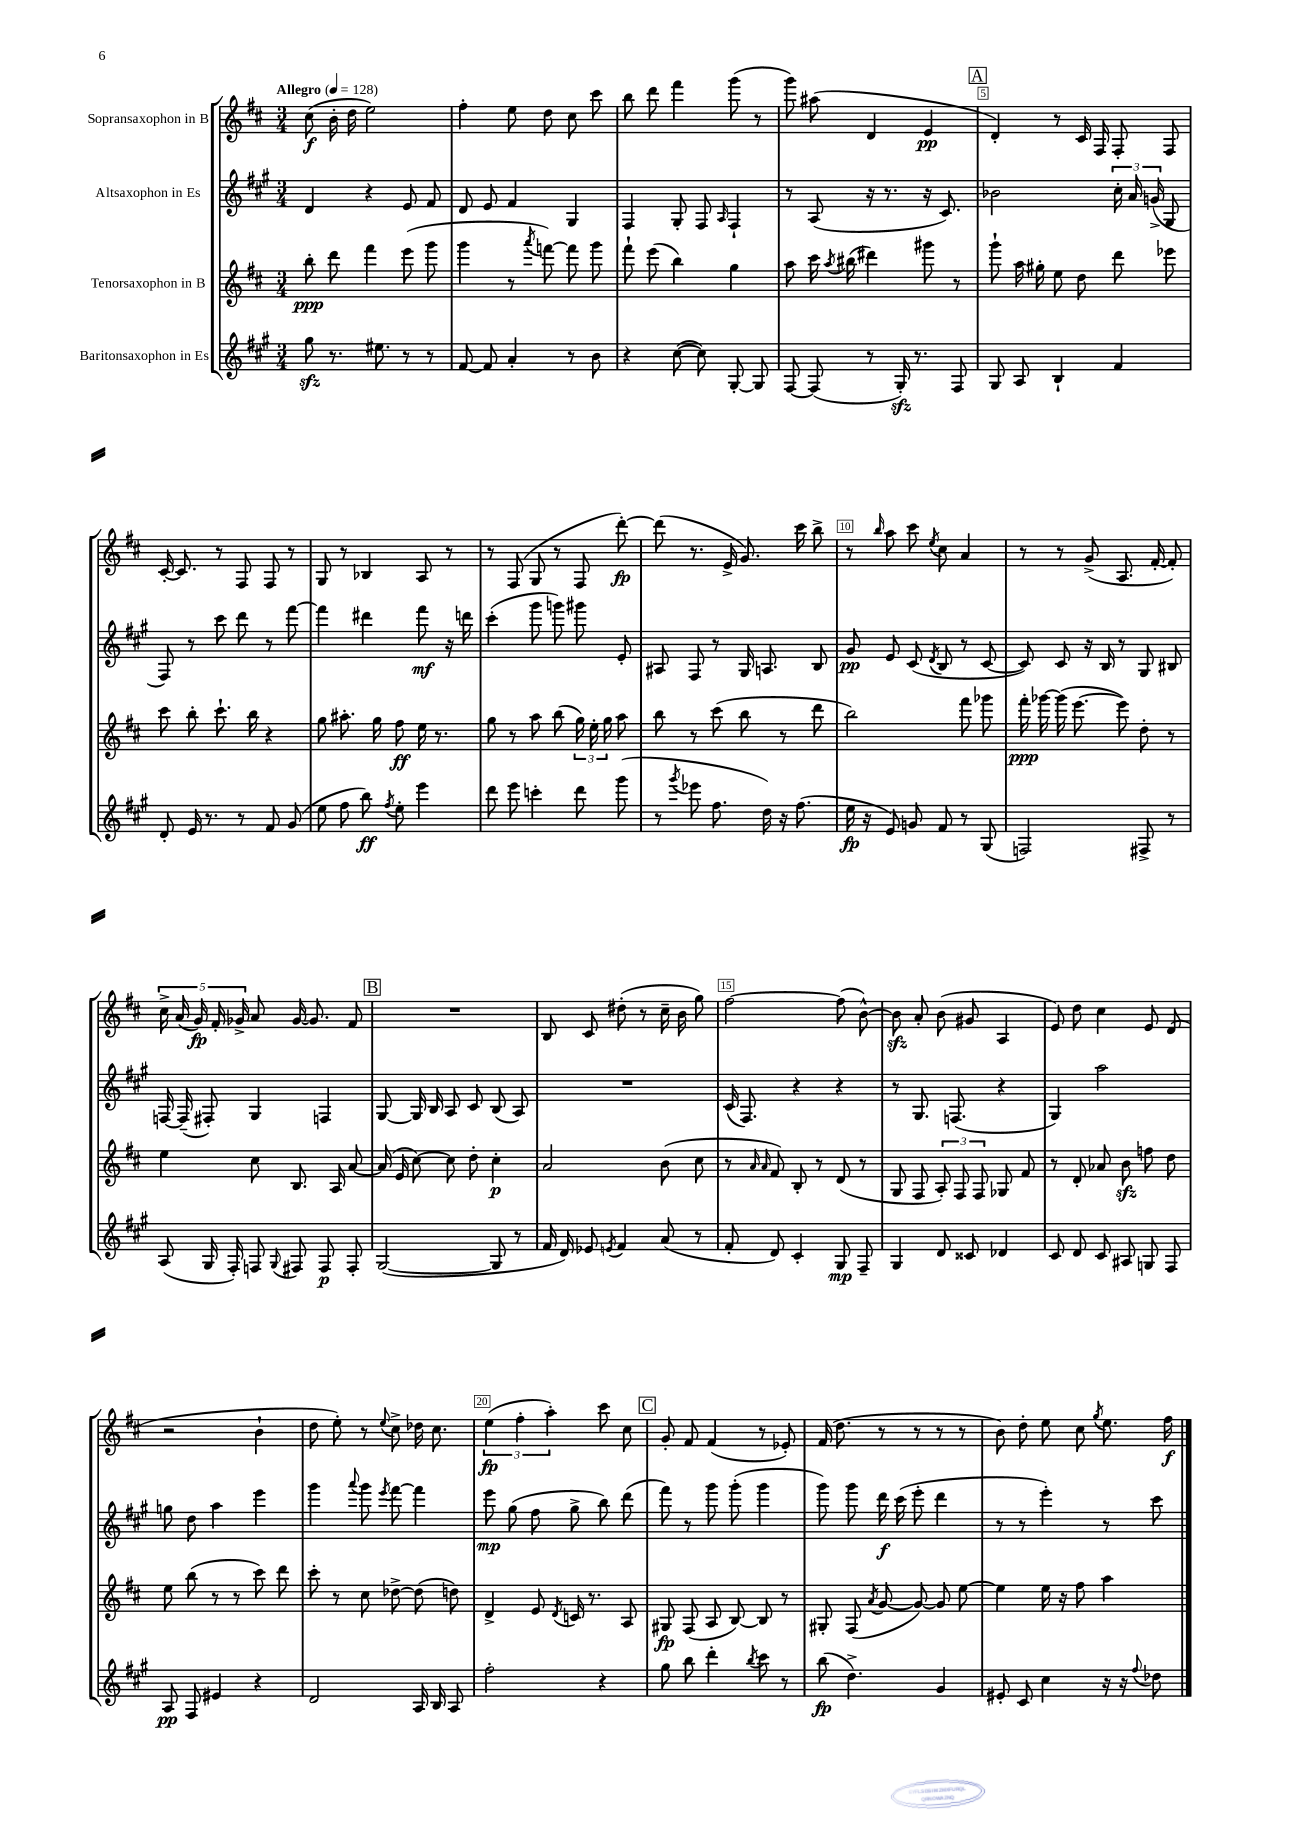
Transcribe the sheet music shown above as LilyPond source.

<<
\new StaffGroup <<
\new Staff = "s0" \with { instrumentName = "Sopransaxophon in B" } {
    \clef treble \key d \major \numericTimeSignature \time 3/4 \tempo "Allegro" 4 = 128
    \autoBeamOff cis''8\f( b'16-. d''16 e''2) |
    fis''4-. e''8 d''8 cis''8 cis'''8 |
    b''8 d'''8 fis'''4 g'''8( r8 |
    g'''8) ais''8( d'4 e'4\pp |
    \mark \markup { \box "A" } d'4-.) r8 cis'16 fis16 fis8-. fis8 |
    cis'16~-. cis'8. r8 fis8 fis8 r8 |
    g8 r8 bes4 a8 r8 |
    r8 fis8( g8 r8 fis8 d'''8~-.\fp) |
    d'''8( r8. e'16-> g'8.) cis'''16 b''8-> |
    r8 \grace { b''16 } a''8 cis'''8 \acciaccatura { e''8 } cis''8 a'4 |
    r8 r8 g'8->( a8. fis'16~-. fis'8-.) |
    \tuplet 5/4 { cis''16-> a'16( g'16\fp) fis'16-. ges'16-> } a'8 ges'16~ ges'8. fis'8 |
    \mark \markup { \box "B" } R2. |
    b8 cis'8 dis''8-.( r8 cis''16-- b'16 g''8) |
    fis''2~ fis''8( b'8~-^) |
    b'8\sfz a'8-. b'8( gis'8 a4 |
    e'8) d''8 cis''4 e'8 d'8( |
    r2 b'4-! |
    d''8 e''8-.) r8 \appoggiatura { e''8 } cis''8-> des''16 cis''8. |
    \tuplet 3/2 { e''4\fp( fis''4-. a''4-.) } cis'''8 cis''8 |
    \mark \markup { \box "C" } g'8-. fis'8 fis'4( r8 ees'8-.) |
    fis'16( d''8. r8 r8 r8 r8 |
    b'8) d''8-. e''8 cis''8 \acciaccatura { g''8 } e''8. fis''16\f \bar "|." |
}
\new Staff = "s1" \with { instrumentName = "Altsaxophon in Es" } {
    \clef treble \key a \major \numericTimeSignature \time 3/4
    \autoBeamOff d'4 r4 e'8 fis'8 |
    d'8 e'8 fis'4 gis4 |
    fis4 gis8-. fis8 \grace { a16 } fis4-! |
    r8 a8( r16 r8. r16 cis'8.) |
    \mark \markup { \box "A" } bes'2 \tuplet 3/2 { cis''16-. a'16 g'16->( } gis8 |
    fis8) r8 cis'''8 d'''8 r8 fis'''8~ |
    fis'''4 dis'''4 fis'''8\mf r16 d'''16 |
    cis'''4-.( gis'''8 g'''8) gis'''8 e'8-. |
    ais8 fis8 r8 gis16 a8. b8 |
    gis'8\pp e'8 cis'8( \acciaccatura { d'8 } b8 r8 cis'8~ |
    cis'8) cis'8 r16 b16 r8 gis8 bis8 |
    f16~ f16--( fis8-.) gis4 f4 |
    \mark \markup { \box "B" } gis8~ gis16 b16 a8 cis'8 b8( a8) |
    R2. |
    cis'16( fis8.) r4 r4 |
    r8 gis8. f8.( r4 |
    gis4) a''2 |
    g''8 d''8 a''4 e'''4 |
    gis'''4 \appoggiatura { a'''8 } gis'''8 \acciaccatura { e'''8 } fis'''8~ fis'''4 |
    e'''8\mp gis''8( fis''8 gis''8-> b''8) d'''8( |
    \mark \markup { \box "C" } fis'''8) r8 gis'''8 gis'''8-.( gis'''4 |
    gis'''8) gis'''8 d'''16\f cis'''16( e'''8-. d'''4 |
    r8 r8 e'''4-.) r8 cis'''8 \bar "|." |
}
\new Staff = "s2" \with { instrumentName = "Tenorsaxophon in B" } {
    \clef treble \key d \major \numericTimeSignature \time 3/4
    \autoBeamOff b''8-.\ppp d'''8 fis'''4 e'''8( g'''8 |
    g'''4 r8 \acciaccatura { a'''8 } f'''8~) f'''8 g'''8 |
    fis'''8-! e'''8( b''4) g''4 |
    a''8 cis'''16 \acciaccatura { a''8 } bis''16( dis'''4) gis'''8 r8 |
    \mark \markup { \box "A" } g'''8-! a''16 gis''16-. e''8 d''8 d'''8 ees'''8 |
    cis'''8 b''8-. cis'''8.-! b''16 r4 |
    g''8 ais''8.-. g''16 fis''8\ff e''16 r8. |
    g''8 r8 a''8 b''8( \tuplet 3/2 { g''16) e''16-. g''16 } a''8 |
    b''8 r8 cis'''8( b''8 r8 d'''8 |
    b''2) fis'''8 ges'''8 |
    fis'''16-.\ppp ges'''16~ ges'''16( e'''8.~ e'''8) d''8-. r8 |
    e''4 cis''8 b8. a16 a'8~ |
    \mark \markup { \box "B" } a'16( e'16 cis''8~) cis''8 d''8-. cis''4-.\p |
    a'2 b'8( cis''8 |
    r8 \grace { a'16 a'16 } fis'8) b8-. r8 d'8( r8 |
    g8 fis8 \tuplet 3/2 { a8-.) fis8 fis8 } ges8 fis'8 |
    r8 d'8-. aes'8 b'8\sfz f''8 d''8 |
    e''8 b''8( r8 r8 cis'''8) d'''8 |
    cis'''8-. r8 cis''8 des''8~-> des''8( d''8) |
    d'4-> e'8 \acciaccatura { d'8 } c'16 r8. a8 |
    \mark \markup { \box "C" } gis8\fp fis8( a8 b8~) b8 r8 |
    gis8-. fis8( \acciaccatura { a'8 } g'8~ g'8~) g'8 e''8~ |
    e''4 e''16 r16 fis''8 a''4 \bar "|." |
}
\new Staff = "s3" \with { instrumentName = "Baritonsaxophon in Es" } {
    \clef treble \key a \major \numericTimeSignature \time 3/4
    \autoBeamOff gis''8\sfz r8. eis''8. r8 r8 |
    fis'8~ fis'8 a'4-. r8 b'8 |
    r4 cis''8~( cis''8) gis8~-. gis8 |
    fis8~ fis8( r8 gis16-.\sfz) r8. fis8 |
    \mark \markup { \box "A" } gis8 a8 b4-! fis'4 |
    d'8-. e'16 r8. r8 fis'8 gis'8( |
    e''8 fis''8 b''8\ff) \acciaccatura { fis''8 } e''8-. e'''4 |
    d'''8 e'''8 c'''4-. d'''8 gis'''8( |
    r8 \acciaccatura { gis'''8 } ees'''8 fis''8. d''16) r16 fis''8.( |
    e''16\fp r16 e'8) g'8 fis'8 r8 gis8( |
    f2) fis8-> r8 |
    a8( gis16 fis16-.) f8 \appoggiatura { gis8 } fis8 fis8\p fis8-. |
    \mark \markup { \box "B" } gis2~( gis8 r8 |
    fis'16 d'16) ees'8 \acciaccatura { e'8 } fis'4 a'8( r8 |
    fis'8-. d'8) cis'4-. gis8\mp fis8-- |
    gis4 d'8 cisis'8 des'4 |
    cis'8 d'8 cis'8 ais8 g8 fis8 |
    a8\pp fis8 eis'4 r4 |
    d'2 a16 b16 a8 |
    fis''2-. r4 |
    \mark \markup { \box "C" } gis''8 b''8 d'''4-. \acciaccatura { b''8 } cis'''8 r8 |
    b''8\fp( d''4.->) gis'4 |
    eis'8-. cis'8 cis''4 r16 r16 \appoggiatura { fis''8 } des''8 \bar "|." |
}
>>
>>
\layout { \context { \Score \override BarNumber.break-visibility = ##(#f #t #t) barNumberVisibility = #(every-nth-bar-number-visible 5) \override BarNumber.stencil = #(make-stencil-boxer 0.1 0.3 ly:text-interface::print) } }
